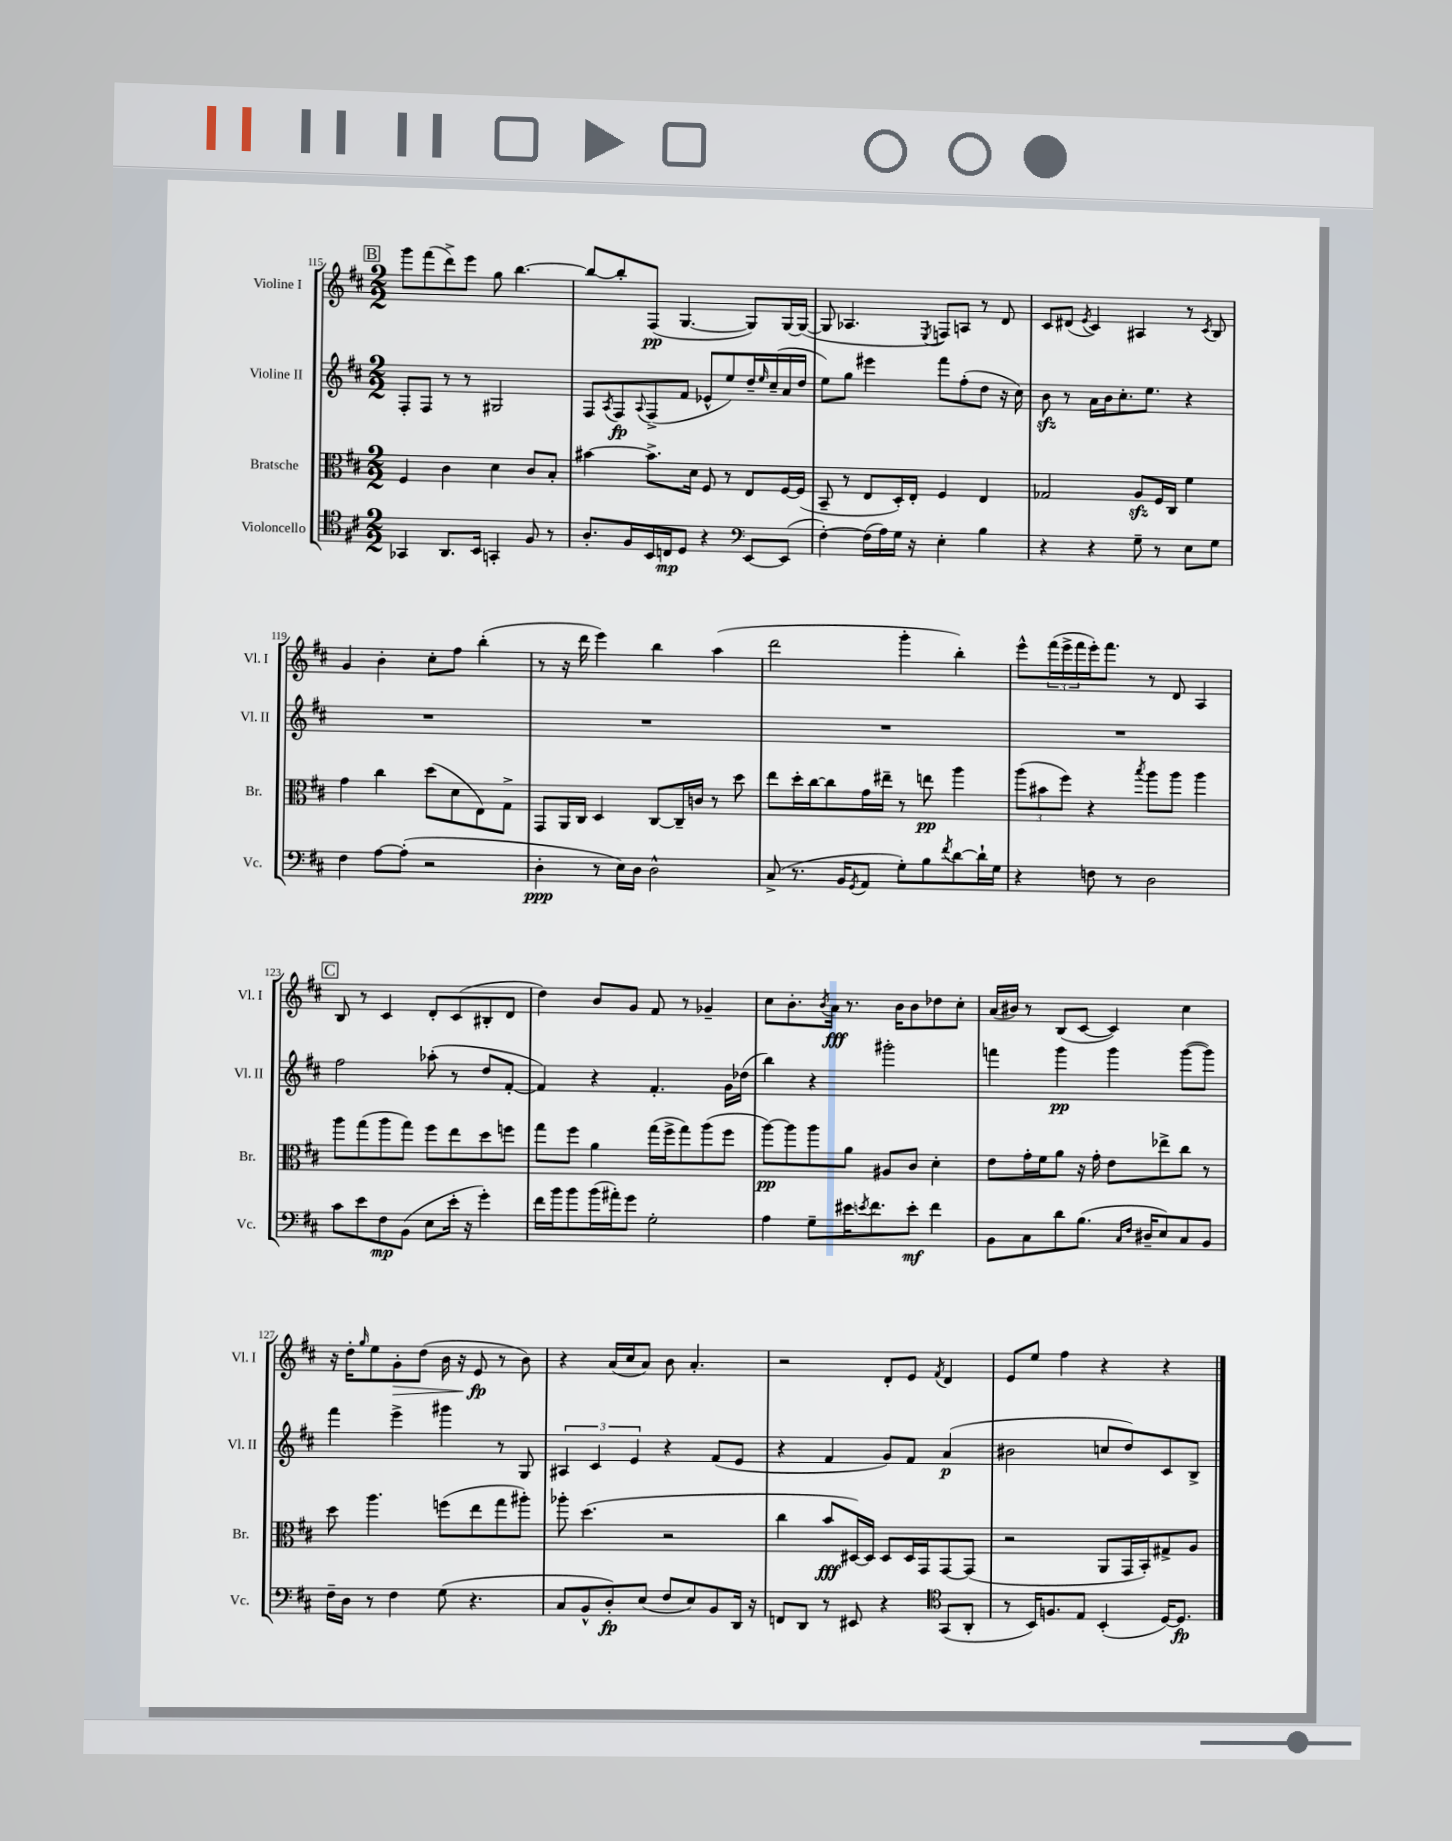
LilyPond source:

<<
\new StaffGroup <<
\new Staff = "s0" \with { instrumentName = "Violine I" shortInstrumentName = "Vl. I" } {
    \clef treble \key d \major \numericTimeSignature \time 2/2
    \mark \markup { \box "B" } g'''8 fis'''8( d'''8->) e'''8 g''8 b''4.~ |
    b''8~ b''8-. fis8\pp( g4.~ g8) g16~ g16~( |
    g8 aes4. \acciaccatura { e8 } f8) a8 r8 d'8 |
    cis'8 dis'8( \acciaccatura { e'8 } cis'4) ais4 r8 \acciaccatura { cis'8 } b8 |
    g'4 b'4-. cis''8-. fis''8 b''4-.( |
    r8 r16 d'''16 e'''4) b''4 a''4( |
    d'''2 g'''4-. b''4-.) |
    e'''8-^ \tuplet 3/2 { fis'''16( e'''16-> fis'''16 } e'''16-.) fis'''8. r8 d'8 a4 |
    \mark \markup { \box "C" } b8 r8 cis'4 d'8-. cis'8( bis8-. d'8 |
    d''4) b'8 g'8 fis'8 r8 ges'4-- |
    cis''8 b'8.-. \acciaccatura { b'8 } a'16\fff r8. b'16 b'8 des''8 cis''8-. |
    a'16( bis'16) r8 b8( cis'8~ cis'4) cis''4 |
    r16 d''16-. \grace { g''16 } e''8 g'8-.\> d''8( b'16 r16 e'8\fp\! r8 b'8) |
    r4 a'16( cis''16 a'8) b'8 a'4.-. |
    r2 d'8-. e'8 \acciaccatura { fis'8 } d'4 |
    e'8 e''8 fis''4 r4 r4 \bar "|." |
}
\new Staff = "s1" \with { instrumentName = "Violine II" shortInstrumentName = "Vl. II" } {
    \clef treble \key d \major \numericTimeSignature \time 2/2
    \mark \markup { \box "B" } fis8-. fis8 r8 r8 gis2 |
    fis8 \acciaccatura { a8 } fis8\fp \appoggiatura { a8 } fis8->( fis'8 ees'8-^ e''8) d''16-- \grace { e''16 } cis''16--( a'16 d''16 |
    e''8) g''8 eis'''4 fis'''8 fis''8-.( d''8 r16 cis''16) |
    b'8\sfz r8 a'16 b'16 cis''8.-. e''8. r4 |
    R1 |
    R1 |
    R1 |
    R1 |
    \mark \markup { \box "C" } fis''2 aes''8-.( r8 d''8 fis'8~-. |
    fis'4) r4 fis'4.-. g'16 des''16( |
    b''4) r4 gis'''2-. |
    f'''4 g'''4\pp g'''4 g'''8~( g'''8) |
    fis'''4 e'''4-> gis'''4 r8 g8 |
    \tuplet 3/2 { ais4 cis'4 e'4 } r4 fis'8( e'8 |
    r4 fis'4 g'8) fis'8 a'4\p( |
    bis'2 c''8 d''8) cis'8 b8-> \bar "|." |
}
\new Staff = "s2" \with { instrumentName = "Bratsche" shortInstrumentName = "Br." } {
    \clef alto \key d \major \numericTimeSignature \time 2/2
    \mark \markup { \box "B" } fis4 cis'4 d'4 cis'8 b8-. |
    bis'4~ bis'8.-> d'16 fis8 r8 e8 fis16~ fis16( |
    b,8-- r8 e8 d16-.) e16-. fis4 e4 |
    ges2 a8\sfz fis16 cis16 fis'4 |
    g'4 cis''4 d''8( d'8 e8) g8-> |
    g,8 a,16 cis16 d4 cis8~ cis16-- c'16 r8 d''8 |
    e''8 d''16-. cis''16~ cis''8 g'16 eis''16-- r8 e''8\pp a''4 |
    \tuplet 3/2 { a''8( bis'8 fis''8) } r4 \acciaccatura { b''8 } a''8 a''8 a''4 |
    \mark \markup { \box "C" } a''8 g''8( a''8 g''8) fis''8 e''8 d''8 f''8 |
    g''8 fis''8 a'4 g''16( fis''16-> g''8) a''8( fis''8 |
    a''8~\pp) a''8 a''8 a'8 ais8 cis'8 d'4-. |
    e'8 g'16-. fis'16 a'8 r16 g'16-. e'8 ees''8-> cis''8 r8 |
    d''8 a''4. f''8( e''8 g''8 ais''8-.) |
    aes''8-. d''4.( r2 |
    cis''4 b'8\fff dis16~) dis16 dis8 dis16 g,16 g,8~ g,8( |
    r2 a,8 g,16 b,16-.) gis8-> a8 \bar "|." |
}
\new Staff = "s3" \with { instrumentName = "Violoncello" shortInstrumentName = "Vc." } {
    \clef tenor \key d \major \numericTimeSignature \time 2/2
    \mark \markup { \box "B" } ges,4 a,8. b,16 g,4-. fis8 r8 |
    a8.-. fis16 b,16 c16\mp d8 r4 \clef bass e,8~ e,8( |
    fis4~-.) fis16( a16) g16 r16 e4-. b4 |
    r4 r4 g8-- r8 e8 g8 |
    fis4 a8~ a8-.( r2 |
    d4-.\ppp r8 e16) d16 d2-^ |
    cis8->( r8. b,16 \acciaccatura { g,8 } a,8 g8-.) b8 \acciaccatura { fis'8 } d'8~ d'16-! g16 |
    r4 f8 r8 d2 |
    \mark \markup { \box "C" } cis'8 e'8 fis8\mp b,8( e8 e'16-. r16 g'4-.) |
    fis'16 b'16 b'8 b'16( ais'16-.) g'8 g2-. |
    a4 g8-- eis'16 \acciaccatura { e'8 } fis'8. e'8-.\mf fis'4 |
    b,8 cis8 d'8 b8.( \grace { cis16 fis16 } dis16-- e8) cis8 b,8 |
    fis16-- d16 r8 fis4 g8( r4. |
    cis8 b,8-^ d8-.\fp) e8( fis8 e8) b,8 d,16 r16 |
    f,8 d,8 r8 eis,8 r4 \clef tenor g,8( a,8-. |
    r8 b,16) f8. e8 b,4-.( d16~) d8.\fp \bar "|." |
}
>>
>>
\layout { \context { \Score currentBarNumber = #115 } }
